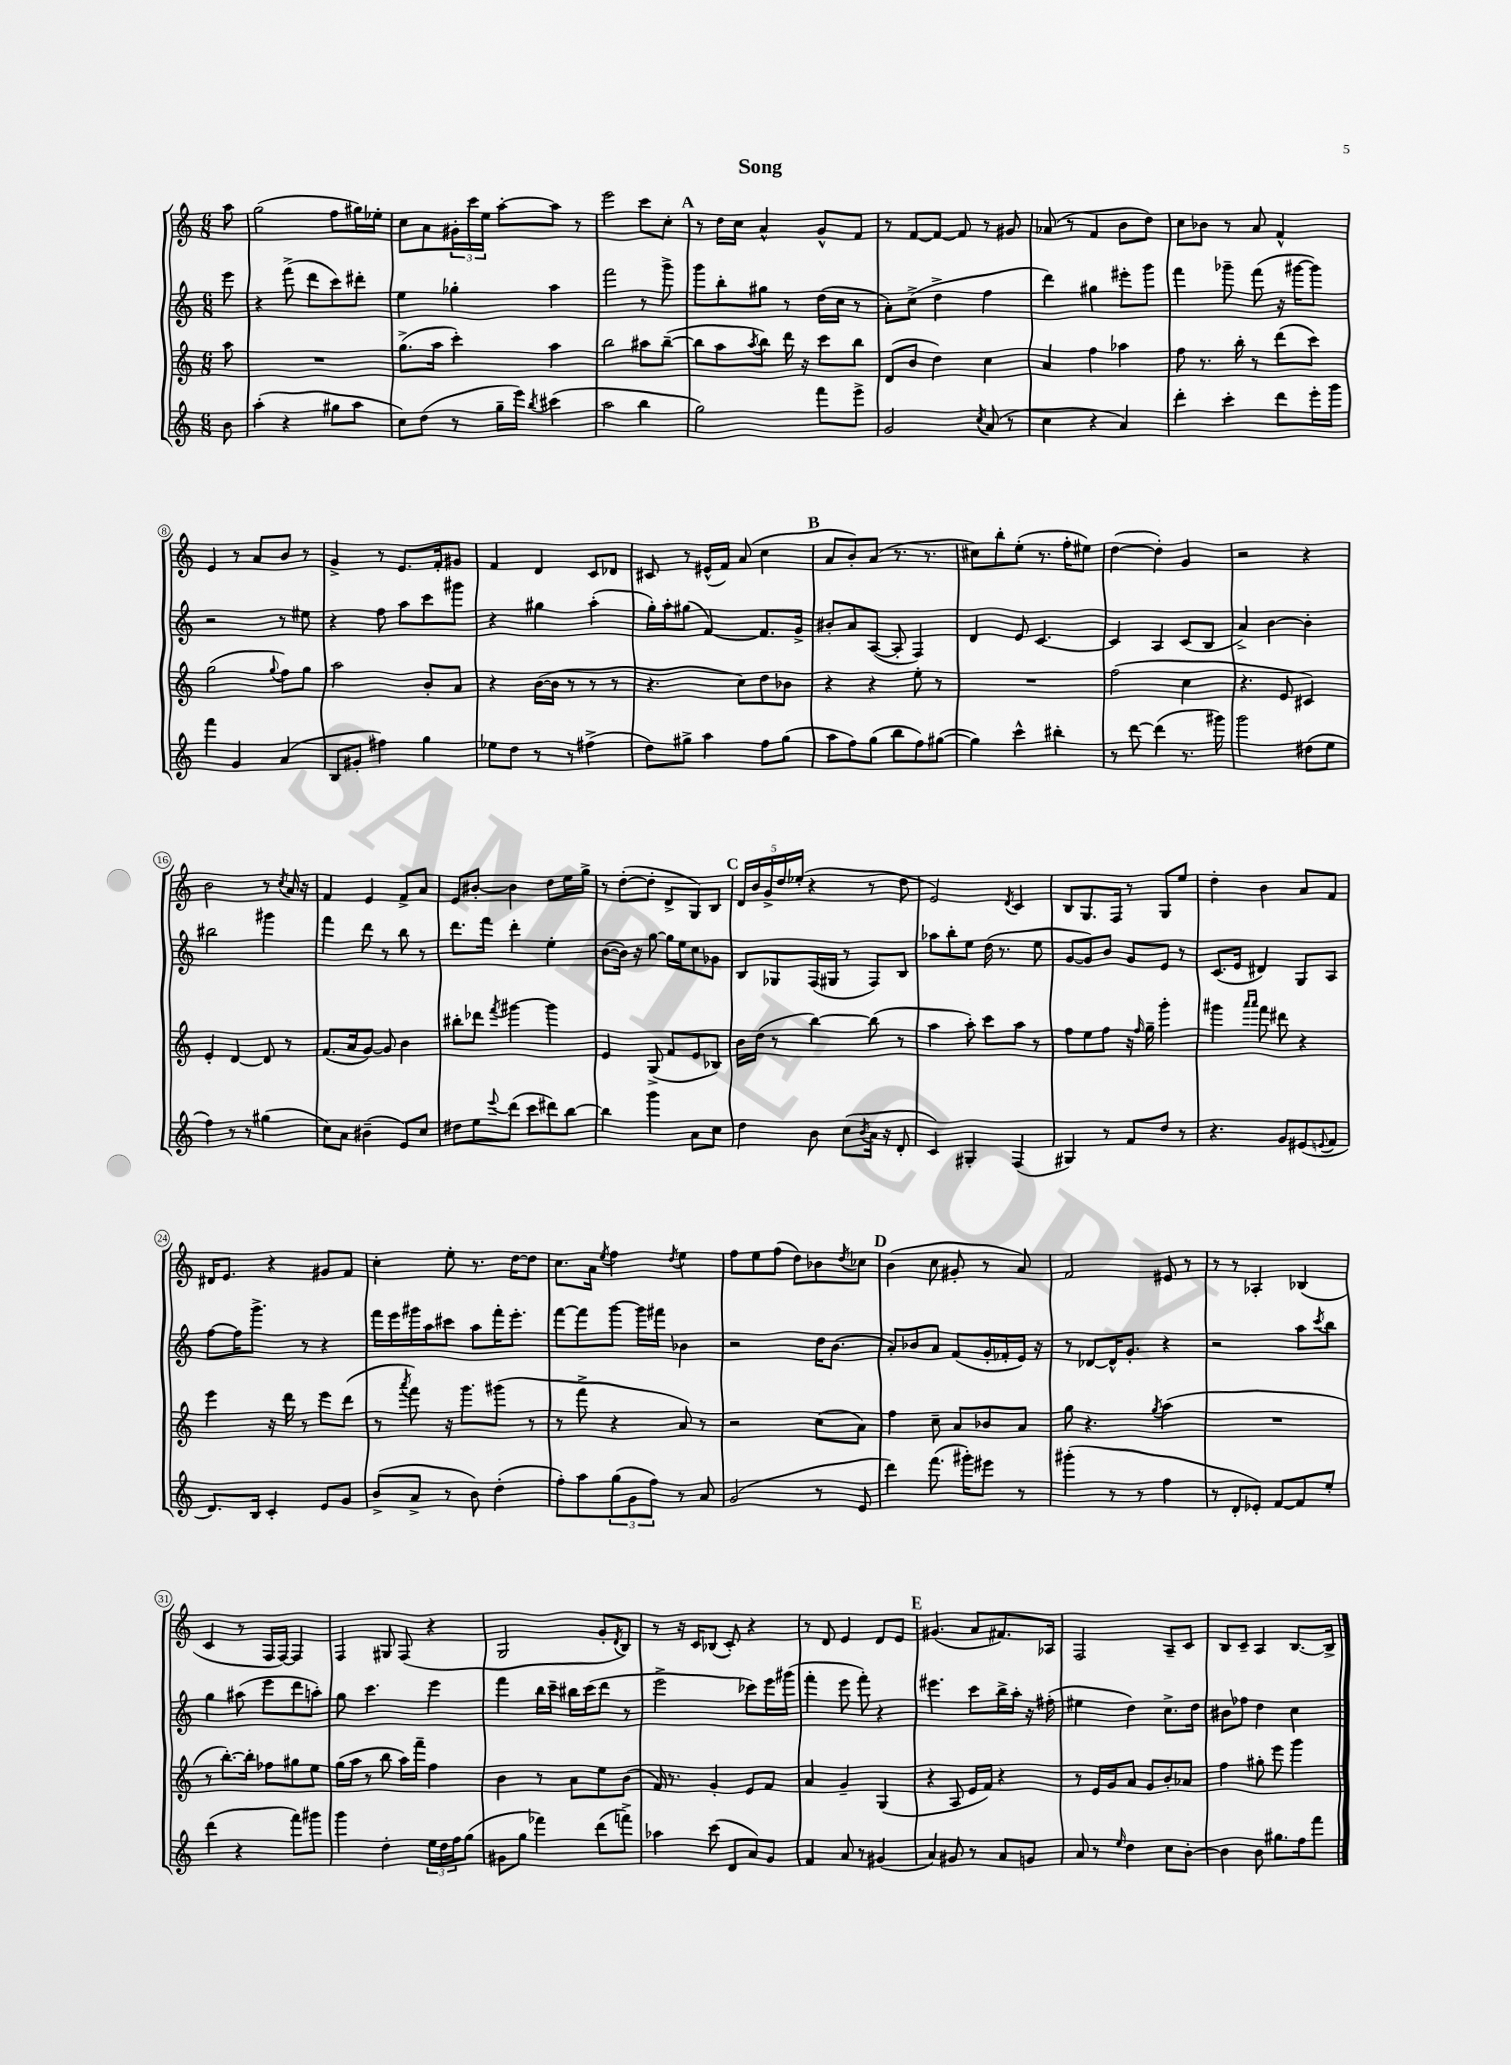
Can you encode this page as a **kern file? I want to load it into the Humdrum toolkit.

**kern	**kern	**kern	**kern
*staff4	*staff3	*staff2	*staff1
*clefG2	*clefG2	*clefG2	*clefG2
*k[]	*k[]	*k[]	*k[]
*M6/8	*M6/8	*M6/8	*M6/8
8b	8aa	8eee	8aa
=	=	=	=
(4aa'	2.r	4r	(2gg
4r	.	(8fff^	.
.	.	8ddd	.
8gg#	.	8ccc)	8ff
8aa	.	8ddd#'	16gg#)
.	.	.	16ee-'
=	=	=	=
8cc)	(8.gg^	4ee	8cc
(8dd	.	.	8a
.	16aa	.	.
8r	4ccc')	4gg-'	24g#'
.	.	.	24ccc
.	.	.	24ee
16gg~	.	.	[8aa'
16eee)	.	.	.
8qbb	.	.	.
(4ccc#	4aa	4aa	8aa]
.	.	.	8r
=	=	=	=
2aa	2bb	2fff	2eee
4bb	8aa#	8r	8ccc
.	([8bb~	8ggg^	8cc'
=	=	=	=
2gg)	8bb]	8ggg	8r
.	8aa	8bb'	16dd
.	.	.	16cc
.	8qaa	.	.
.	8bb)	8gg#	4a^^
.	16ddd	8r	.
.	16r	.	.
8fff	8ccc	(16dd	8g^^
.	.	16cc	.
8eee^	8bb	8r	8f
=	=	=	=
2g	(8d	8a')	8r
.	8b	(8cc^	[8f
.	4dd)	4dd^	8f_
.	.	.	8f]
8qcc	.	.	.
(8a	4cc	4ff	8r
8r	.	.	8g#
=	=	=	=
4cc	4a	4ddd)	(8a-
.	.	.	8r
4r	4ff	4gg#	4f
4a)	4aa-	8eee#'	8b
.	.	8ggg	8dd)
=	=	=	=
4ddd'	8ff	4fff	8cc
.	8.r	.	8b-
4ccc'	.	8ggg-~	8r
.	16bb'	.	.
.	8r	(8fff	8a
8ddd	(8ddd	16r	4f^^
.	.	[16ggg#	.
16eee'	8ccc)	8ggg#])	.
16ggg	.	.	.
=	=	=	=
4fff	(2gg	2r	4e
4g	.	.	8r
.	.	.	8a
.	8qqgg	.	.
(4a	8ff)	8r	8b
.	8gg	8ee#	8r
=	=	=	=
8B	2aa	4r	4g^
8g#'	.	.	.
4ff#)	.	8ff	8r
.	.	8aa	8.e
4gg	8b'	8ccc	.
.	.	.	16f'
.	8a	8ggg#	8g#
=	=	=	=
8ee-	4r	4r	4f
8dd	.	.	.
8r	([16b	4gg#	4d
.	16b]	.	.
8r	8r	.	.
(4ff#^	8r	(4aa'	8c
.	8r	.	8d-
=	=	=	=
8dd)	4.r	16gg')	8c#
.	.	16aa'	.
8gg#^	.	(8gg#	8r
4aa	.	[4f)	(16e#^^
.	.	.	16f)
.	8cc)	.	(8a
8ff	8dd	8.f]	4cc
(8gg#	8b-	.	.
.	.	16g^	.
=	=	=	=
8aa	4r	8b#'	8a
8ff)	.	8a	8b')
(8gg	4r	([8A	(8a
8bb	.	8A']	8.r
8ff)	8ee'	4F)	.
.	.	.	8.r
([8gg#	8r	.	.
=	=	=	=
4gg#])	2.r	4d	8cc#)
.	.	.	8bb'
4ccc^^	.	8e	(8ee'
.	.	[4.c	8.r
4bb#'	.	.	.
.	.	.	16ff'
.	.	.	8ee#)
=	=	=	=
8r	(2ff	4c]	([4dd
[8ddd	.	.	.
(4ddd]	.	4A	4dd'])
8.r	4cc	(8c	4g
.	.	8B	.
16ggg#)	.	.	.
=	=	=	=
2ggg	4.r	4a^)	2r
.	.	[4b	.
.	8e	.	.
(8dd#	4c#)	4b']	4r
8ee	.	.	.
=	=	=	=
4ff)	4e'	2bb#	2b
8r	[4d	.	.
8r	.	.	.
(4gg#	8d]	4ggg#	8r
.	.	.	8qcc
.	8r	.	16a
.	.	.	16r
=	=	=	=
8cc)	(8.f	4fff	4f
8a	.	.	.
.	16a	.	.
(4b#~	[8g)	8ddd	4e
.	8g]	8r	.
8e)	4b	8bb	8f^
8cc	.	8r	8a
=	=	=	=
8dd#	8bb#'	8.ddd	8e
8ee	8ddd-	.	[8b#'
.	.	16fff	.
8qqeee	8qfff	.	.
(8ddd	[4ggg#	4ddd'	4b#]
8ccc	.	.	.
8ddd#)	4ggg#]	4ee'	8dd
[8bb	.	.	16ee
.	.	.	16gg^
=	=	=	=
4bb]	4e	([8b	8r
.	.	16b])	([8dd'
.	.	16r	.
4ggg	(8G^	[8gg	8dd']
.	8f	16gg]	8d^
.	.	16ee	.
8a	8e	8cc	8G)
8cc	8B-)	8g-	8B
=	=	=	=
4dd	16b	8B	20d
.	.	.	20b
.	(16dd	.	.
.	.	.	20g^
.	8r	8G-	.
.	.	.	20dd
.	.	.	(20ee-'
8b	[4bb)	(16F	4r
.	.	16G#	.
(8cc	.	8r	.
8qb	.	.	.
16a	(8bb]	8F)	8r
16r	.	.	.
8d'	8r	8B	8dd
=	=	=	=
4c)	4aa	8aa-	2e)
.	.	8bb'	.
4G#'	8aa')	8ee	.
.	8ccc	(16dd	.
.	.	8.r	.
.	.	.	8qd
(4F	8aa	.	4c
.	8r	8ee	.
=	=	=	=
4G#)	8ff	[8g	8B
.	8ee	8g])	8.G
8r	8ff	8b	.
.	.	.	16F
8f	16r	8g	8r
.	16qqff	.	.
.	16gg~	.	.
8dd	4ggg'	8e	8G
8r	.	8r	8ee
=	=	=	=
4.r	4ggg#	(8.c	4dd'
.	.	16e	.
.	16qqaaa	.	.
.	16qqaaa	.	.
.	8fff	4d#)	4b
8g	8ddd#	.	.
(8e#	4r	8G	8a
8qqe	.	.	.
8f	.	8A	8f
=	=	=	=
8.d)	4eee	[8ff	16d#
.	.	.	8.e
.	.	16ff]	.
16B	.	8.ggg^	.
4c'	16r	.	4r
.	16ddd	.	.
.	8r	8r	.
8e	8eee	4r	8g#
8g	(8ddd	.	8f
=	=	=	=
(8b^	8r	16fff	4cc'
.	.	16eee	.
.	8qaaa	.	.
8a^	8fff)	16ggg#	.
.	.	16aa	.
8r	16r	8ccc#	8ee'
.	8.ggg	.	.
8b)	.	8aa	8.r
(4dd'	(8ggg#	16fff'	.
.	.	8.eee'	[16dd
.	8r	.	8dd]
=	=	=	=
8ff')	8r	[8fff	8.cc
8aa	8fff^	8fff]	.
.	.	.	16a
.	.	.	8qee
(12gg	4r	[8ggg	4ff
12g	.	.	.
.	.	16ggg]	.
12ff)	.	.	.
.	.	16fff#	.
.	.	.	8qdd
8r	8a)	4b-	4ee
8a	8r	.	.
=	=	=	=
(2g	2r	2r	8ff
.	.	.	8ee
.	.	.	(8ff
.	.	.	8dd)
8r	(8cc	16dd	8b-
.	.	(8.b	.
.	.	.	8qdd
8e	8a)	.	8cc-
=	=	=	=
4ddd)	4ff	8a')	(4b
.	.	8b-	.
(8.fff	8cc~	8a	8cc
.	8a	(8f	8g#'
16ggg#')	.	.	.
8eee#	8b-	16g'	8r
.	.	16f-'	.
8r	8a	16e)	8a)
.	.	16r	.
=	=	=	=
(4ggg#'	8gg	8r	2f
.	4.r	[8d-	.
8r	.	16d-^^]	.
.	.	8.g'	.
8r	.	.	.
.	8qgg	.	.
4ff	(4aa	4r	8e#
.	.	.	8r
=	=	=	=
8r	2.r	2r	8r
8d'	.	.	8r
8e-')	.	.	4A-'
[8f	.	.	.
8f]	.	8aa	(4B-
.	.	8qccc	.
8ee'	.	8bb	.
=	=	=	=
(4ddd	8r	4gg	4c
.	[8.bb')	.	.
4r	.	(8aa#	8r
.	16bb']	.	.
.	8ff-	8eee	16F
.	.	.	[16F)
8fff)	8gg#	8ddd	4F]
8ggg#	8ee	8aa')	.
=	=	=	=
4ggg	(16gg	8gg	4F
.	16aa	.	.
.	8r	4.ccc	.
4dd'	8bb	.	8G#
.	16aa)	.	(8F
.	16fff~	.	.
24ee	4ff	4eee	4r
24dd	.	.	.
24ff	.	.	.
(8gg	.	.	.
=	=	=	=
8g#	4b	4fff	2G
8gg	.	.	.
4fff-)	8r	16bb	.
.	.	16ccc~	.
.	8a	16bb#	.
.	.	(16ccc	.
(8ddd	8ee	8ddd	8g'
.	.	.	8qd
8fff^)	(8b	8r	8B)
=	=	=	=
4aa-	16f)	2eee^	8r
.	8.r	.	.
.	.	.	16r
.	.	.	16c
(8ccc	4g'	.	(8B-
8d	.	.	8c')
8a)	8e	8ccc-)	4r
8g	8f	16eee	.
.	.	(16ggg#	.
=	=	=	=
4f	4a	4fff'	8r
.	.	.	8d
8a	4g~	8eee	4e
8r	.	8fff')	.
(4g#	(4G	4r	8d
.	.	.	8e
=	=	=	=
4a)	4r	4.eee#	(4.g#
8g#	8A	.	.
8r	16e	8ccc	8a
.	16f)	.	.
8a	4r	16bb^	8.f#)
.	.	16aa'	.
8g	.	16r	.
.	.	(16ff#'	16A-
=	=	=	=
8a	8r	4ee#	2F
8r	16e	.	.
.	16g	.	.
16qqee	.	.	.
4dd	8a	4dd)	.
.	8g	.	.
8cc	8b'	8.cc^	8A~
[8b'	8a-	.	8c
.	.	16dd	.
=	=	=	=
4b]	4ff	8b#	8B
.	.	8ff-	8c~
8b	8gg#'	4dd	4A
8.gg#	8eee	.	.
.	4ggg	4cc	[8.B
16ff	.	.	.
8fff	.	.	.
.	.	.	16B^]
==	==	==	==
*-	*-	*-	*-
